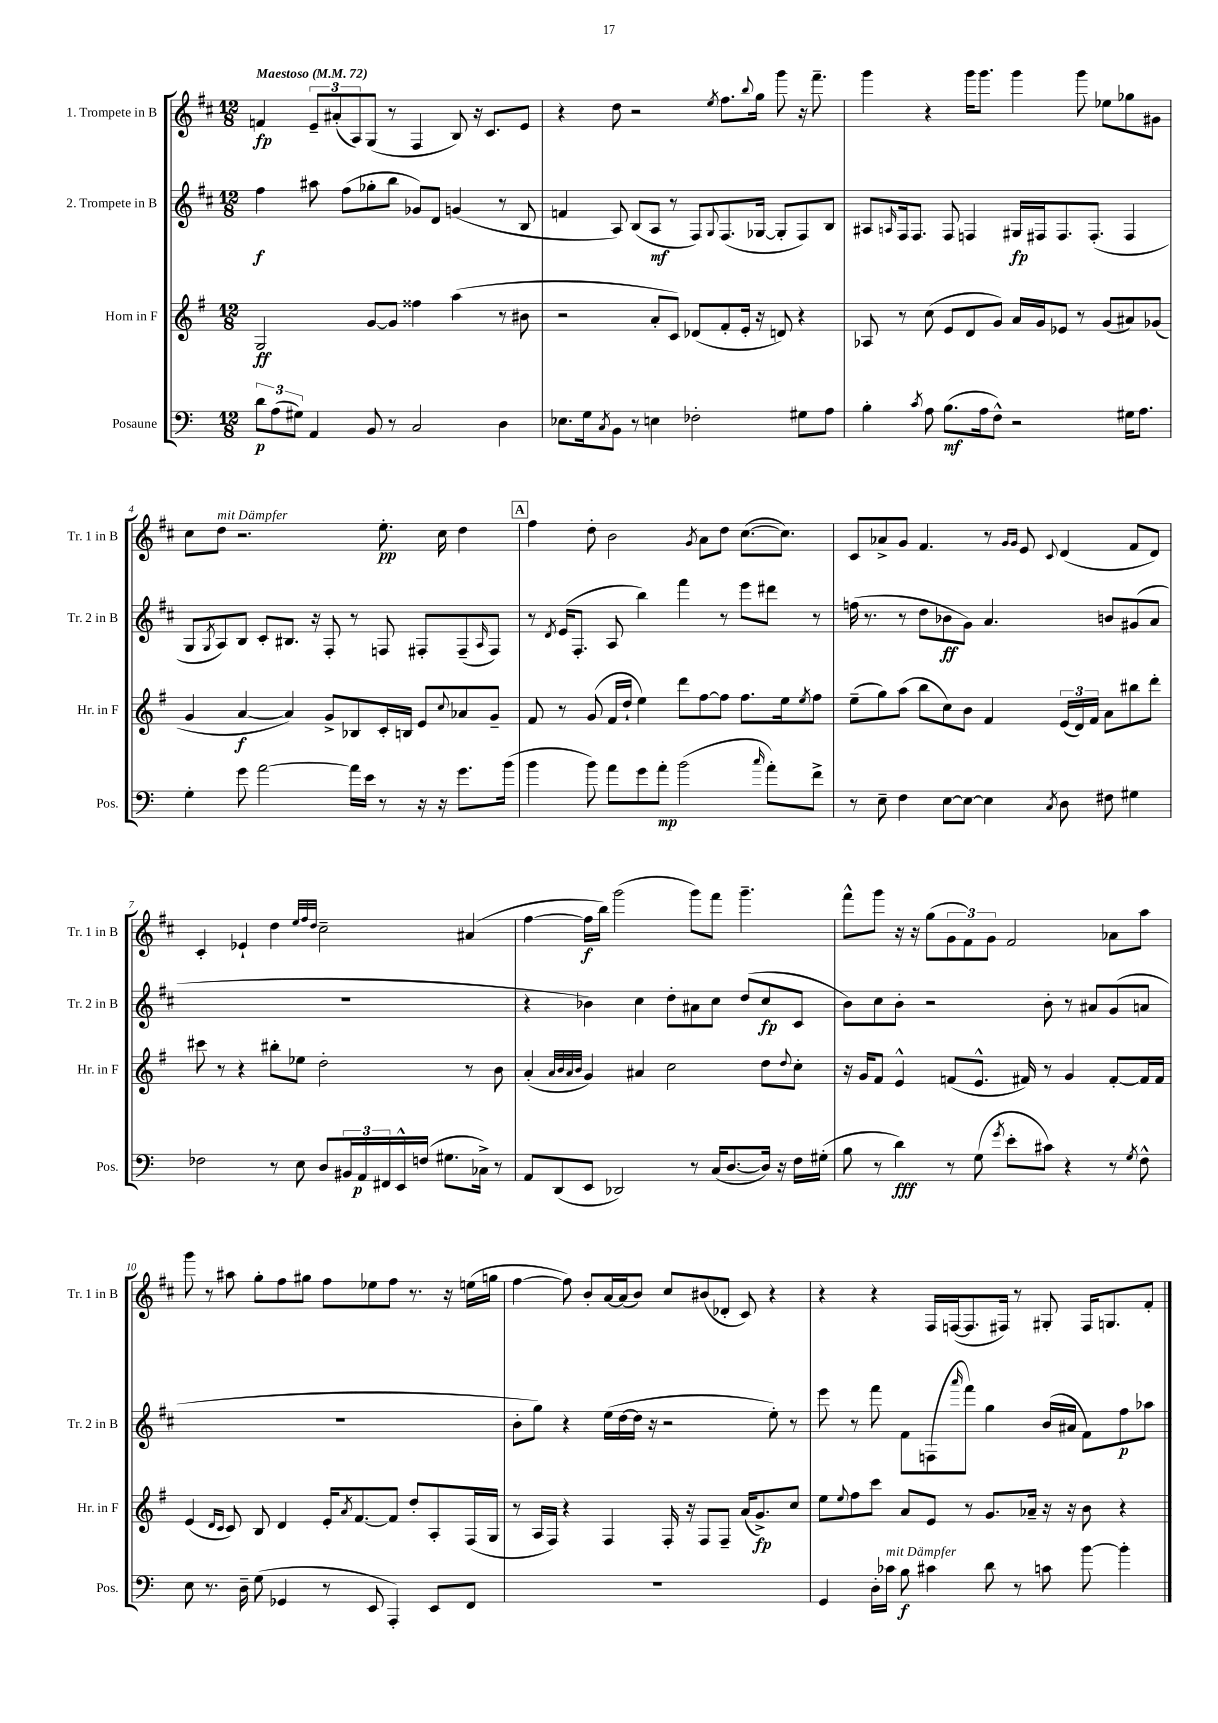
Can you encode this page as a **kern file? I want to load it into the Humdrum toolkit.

**kern	**dynam	**kern	**dynam	**kern	**dynam	**kern	**dynam
*part4	*part4	*part3	*part3	*part2	*part2	*part1	*part1
*staff4	*staff4	*staff3	*staff3	*staff2	*staff2	*staff1	*staff1
*I"Posaune	*	*I"Horn in F	*	*I"2. Trompete in B	*	*I"1. Trompete in B	*
*I'Pos.	*	*I'Hr. in F	*	*I'Tr. 2 in B	*	*I'Tr. 1 in B	*
*clefF4	*	*clefG2	*	*clefG2	*	*clefG2	*
*k[]	*	*k[f#]	*	*k[f#c#]	*	*k[f#c#]	*
*M12/8	*	*M12/8	*	*M12/8	*	*M12/8	*
*MM72	*	*MM72	*	*MM72	*	*MM72	*
=1	=1	=1	=1	=1	=1	=1	=1
!	!	!	!	!	!	!LO:TX:a:B:t=Maestoso	!
12d\L	p	2G/	ff	4ff#\	f	4fn/	fp
(12A\	.	.	.	.	.	.	.
12G#X\J)	.	.	.	.	.	.	.
4AA/	.	.	.	8aa#X\	.	12e~/L	.
.	.	.	.	.	.	(12a#X'/	.
.	.	.	.	(8ff#\L	.	.	.
.	.	.	.	.	.	12A/)	.
8BB/	.	[8g/L	.	8gg-X'\	.	(8G/J	.
8r	.	8g/J]	.	8bb\J	.	8r	.
2C/	.	4ff##X\	.	8g-X/L)	.	4F#/	.
.	.	.	.	8d/J	.	.	.
.	.	(4aa\	.	(4gn/	.	8B/)	.
.	.	.	.	.	.	16r	.
.	.	.	.	.	.	8.c#/L	.
4D\	.	8r	.	8r	.	.	.
.	.	8b#X\	.	8B/	.	8e/J	.
=2	=2	=2	=2	=2	=2	=2	=2
8.E-X\L	.	2r	.	4fn/	.	4r	.
16G\k	.	.	.	.	.	.	.
8qC/	.	.	.	.	.	.	.
8BB\J	.	.	.	8A/)	.	8dd\	.
8r	.	.	.	(8B/L	.	2r	.
4En\	.	8a'/L	.	8A/J	mf	.	.
.	.	8c/J)	.	8r	.	.	.
2F-X'\	.	(8d-X/L	.	8F#/L)	.	.	.
.	.	.	.	8qqG/	.	8qee/	.
.	.	8f#'/	.	(8.F#/	.	8.ff#\L	.
.	.	16e'/Jk	.	.	.	.	.
.	.	.	.	.	.	8qqbb/	.
.	.	16r	.	[16G-X/Jk	.	16gg\Jk	.
.	.	8dn/)	.	8G-'/L]	.	8ggg\	.
8G#X\L	.	4r	.	8F#/)	.	16r	.
.	.	.	.	.	.	8.fff#~\	.
8A\J	.	.	.	8B/J	.	.	.
=3	=3	=3	=3	=3	=3	=3	=3
4B'\	.	8A-X/	.	8A#X/L	.	4ggg\	.
.	.	.	.	16qqAn/	.	.	.
.	.	8r	.	16F#/k	.	.	.
.	.	.	.	8.F#/J	.	.	.
8qc/	.	.	.	.	.	.	.
8A\	.	(8cc\	.	.	.	4r	.
(8.B\L	mf	8e/L	.	8F#/	.	.	.
.	.	8d/	.	4Fn/	.	16ggg\KL	.
16A\k	.	.	.	.	.	8.ggg\J	.
8F^^\J)	.	8g/J)	.	.	.	.	.
2r	.	16a/LL	.	16G#X/LL	fp	4ggg\	.
.	.	16g/J	.	16F#X/J	.	.	.
.	.	8e-X/J	.	8.F#/	.	.	.
.	.	8r	.	.	.	8ggg\	.
.	.	.	.	(8.F#'/J	.	.	.
.	.	(8g/L	.	.	.	8ee-X\L	.
16G#X\KL	.	8a#X/)	.	4F#/	.	8gg-X\	.
8.A\J	.	.	.	.	.	.	.
.	.	(8g-X/J	.	.	.	8g#X\J	.
!!LO:LB:g=z
=4	=4	=4	=4	=4	=4	=4	=4
4G'\	.	4g/	.	8G/L	.	8cc#\L	.
.	.	.	.	8qG/	.	.	.
!	!	!	!	!	!	!LO:TX:a:i:t=mit Dämpfer	!
.	.	.	.	8A/)	.	8dd\J	.
8g\	.	[4a/	f	8B/J	.	2.r	.
[2a\	.	.	.	8c#'/L	.	.	.
.	.	4a/])	.	8.B#X/J	.	.	.
.	.	.	.	16r	.	.	.
.	.	8g^/L	.	8F#'/	.	.	.
16a\LL]	.	8B-X/	.	8r	.	.	.
16e\JJ	.	.	.	.	.	.	.
8r	.	16c'/L	.	8Fn/	.	8.ee'\	pp
.	.	16Bn/JJ	.	.	.	.	.
16r	.	8e/L	.	8F#X'/L	.	.	.
16r	.	.	.	.	.	16cc#\	.
.	.	8qqcc/	.	.	.	.	.
8.g\L	.	8a-X/	.	(8F#~/	.	4dd\	.
.	.	.	.	16qqA/	.	.	.
.	.	8g~/J	.	8F#/J)	.	.	.
(16b\Jk	.	.	.	.	.	.	.
!!LO:REH:place=s1:t=A
=5	=5	=5	=5	=5	=5	=5	=5
4b\	.	8f#/	.	8r	.	4ff#\	.
.	.	.	.	8qd/	.	.	.
.	.	8r	.	(16e/KL	.	.	.
.	.	.	.	8.F#'/J	.	.	.
8b\)	.	(8g/	.	.	.	8dd'\	.
8a\L	.	16f#/LL	.	8A/	.	2b\	.
.	.	16dd`/JJ	.	.	.	.	.
8g\	.	4ee\)	.	4bb\)	.	.	.
8a'\J	mp	.	.	.	.	.	.
(2b\	.	8ddd\L	.	4fff#\	.	.	.
.	.	.	.	.	.	8qg/	.
.	.	[8ff#\	.	.	.	8a\L	.
.	.	8ff#\J]	.	8r	.	8dd\J	.
.	.	8.ff#\L	.	8eee\L	.	([8.cc#\L	.
16qqcc/	.	.	.	.	.	.	.
8a'\L)	.	.	.	8ddd#X\J	.	.	.
.	.	16ee\k	.	.	.	8.cc#\J])	.
.	.	8qee/	.	.	.	.	.
8f^\J	.	8ff#\J	.	8r	.	.	.
=6	=6	=6	=6	=6	=6	=6	=6
8r	.	(8ee~\L	.	(16ffn\	.	8c#/L	.
.	.	.	.	8.r	.	.	.
8E~\	.	8gg\)	.	.	.	8a-X^/	.
4F\	.	(8aa\J	.	8r	.	8g/J	.
.	.	8bb\L	.	8dd\L	.	4.f#/	.
[8E\L	.	8cc\)	.	8b-X\	ff	.	.
8E\J_	.	8b\J	.	8g\J)	.	.	.
4E\]	.	4f#/	.	4.a/	.	8r	.
.	.	.	.	.	.	16qqg/LL	.
.	.	.	.	.	.	16qqg/JJ	.
.	.	.	.	.	.	8e/	.
8qC/	.	.	.	.	.	8qqc#/	.
8D\	.	(24e/LL	.	.	.	(4d/	.
.	.	24d/)	.	.	.	.	.
.	.	24f#/JJ	.	.	.	.	.
8F#X\	.	8a\L	.	8bn/L	.	.	.
4G#X\	.	8bb#X\	.	(8g#X/	.	8f#/L	.
.	.	8ddd'\J	.	8a/J	.	8d/J)	.
!!LO:LB:g=z
=7	=7	=7	=7	=7	=7	=7	=7
2F-X\	.	8ccc#X\	.	1.r	.	4c#'/	.
.	.	8r	.	.	.	.	.
.	.	4r	.	.	.	4e-X`/	.
8r	.	8bb#X'\L	.	.	.	4dd\	.
8E\	.	8ee-X\J	.	.	.	.	.
.	.	.	.	.	.	32qqee/LLL	.
.	.	.	.	.	.	32qqff#/	.
.	.	.	.	.	.	32qqdd/JJJ	.
8D/L	.	2dd'\	.	.	.	2cc#~\	.
24BB#X/L	.	.	.	.	.	.	.
24AA/	p	.	.	.	.	.	.
24FF#X/	.	.	.	.	.	.	.
16EE^^/	.	.	.	.	.	.	.
(16Fn/JJ	.	.	.	.	.	.	.
8.G#X\L	.	.	.	.	.	.	.
.	.	8r	.	.	.	(4a#X/	.
16C-X^\Jk)	.	.	.	.	.	.	.
8r	.	8b\	.	.	.	.	.
=8	=8	=8	=8	=8	=8	=8	=8
8AA/L	.	(4a'/	.	4r	.	[4ff#\	.
(8DD/	.	.	.	.	.	.	.
.	.	32qqa/LLL	.	.	.	.	.
.	.	32qqb/	.	.	.	.	.
.	.	32qqa/	.	.	.	.	.
.	.	32qqb/JJJ	.	.	.	.	.
8EE/J	.	4g/)	.	4b-X\)	.	16ff#\LL]	f
.	.	.	.	.	.	16bb\JJ)	.
2DD-X/)	.	.	.	.	.	(2ggg\	.
.	.	4a#X/	.	4cc#\	.	.	.
.	.	2cc\	.	8dd'\L	.	.	.
8r	.	.	.	8a#X\	.	8ggg\L)	.
(16C/KL	.	.	.	8cc#\J	.	8fff#\J	.
[8.D/	.	.	.	.	.	.	.
.	.	.	.	(8dd/L	.	4.ggg~\	.
16D/Jk])	.	8dd\L	.	8cc#/	fp	.	.
16r	.	.	.	.	.	.	.
.	.	8qqdd/	.	.	.	.	.
16F\LL	.	8cc'\J	.	8c#/J	.	.	.
(16G#X'\JJ	.	.	.	.	.	.	.
=9	=9	=9	=9	=9	=9	=9	=9
8B\	.	16r	.	8b\L)	.	8fff#^^\L	.
.	.	16g/KL	.	.	.	.	.
8r	.	8f#/J	.	8cc#\	.	8ggg\J	.
4d\)	fff	4e^^/	.	8b'\J	.	16r	.
.	.	.	.	.	.	16r	.
.	.	.	.	2r	.	(8gg\L	.
8r	.	(8fn/L	.	.	.	12g\	.
.	.	.	.	.	.	12f#\)	.
(8G\	.	8.e^^/J	.	.	.	.	.
.	.	.	.	.	.	12g\J	.
8qg/	.	.	.	.	.	.	.
8e'\L	.	.	.	.	.	2f#/	.
.	.	16f#X/)	.	.	.	.	.
8c#X\J)	.	8r	.	8b'\	.	.	.
4r	.	4g/	.	8r	.	.	.
.	.	.	.	8a#X/L	.	.	.
8r	.	[8f#'/L	.	(8g/	.	8a-X\L	.
8qG/	.	.	.	.	.	.	.
8F^^\	.	16f#/L]	.	8an/J	.	8aa\J	.
.	.	16f#/JJ	.	.	.	.	.
!!LO:LB:g=z
=10	=10	=10	=10	=10	=10	=10	=10
8E\	.	(4e/	.	1.r	.	8ggg\	.
8.r	.	.	.	.	.	8r	.
.	.	16qqd/LL	.	.	.	.	.
.	.	16qqc/JJ	.	.	.	.	.
.	.	8c/)	.	.	.	8aa#X\	.
16D~\	.	.	.	.	.	.	.
(8G\	.	8B/	.	.	.	8gg'\L	.
4GG-X/	.	4d/	.	.	.	8ff#\	.
.	.	.	.	.	.	8gg#X\J	.
8r	.	16e'/KL	.	.	.	8ff#\L	.
.	.	8qa/	.	.	.	.	.
.	.	[8.f#/	.	.	.	.	.
8EE/	.	.	.	.	.	8ee-X\	.
4AAA'/)	.	8f#/J]	.	.	.	8ff#\J	.
.	.	8dd'/L	.	.	.	8.r	.
8EE/L	.	8A'/	.	.	.	.	.
.	.	.	.	.	.	16r	.
8FF/J	.	(16F#/L	.	.	.	(16een\LL	.
.	.	16G/JJ	.	.	.	16ggn\JJ	.
=11	=11	=11	=11	=11	=11	=11	=11
1.r	.	8r	.	8b'\L	.	[4ff#\	.
.	.	16A/LL	.	8gg\J)	.	.	.
.	.	16F#/JJ)	.	.	.	.	.
.	.	4r	.	4r	.	8ff#\])	.
.	.	.	.	.	.	8b'/L	.
.	.	4F#/	.	(16ee\LL	.	[16a/L	.
.	.	.	.	[16dd\	.	(16a/J]	.
.	.	.	.	16dd\JJ]	.	8b/J)	.
.	.	.	.	16r	.	.	.
.	.	16F#'/	.	2r	.	8cc#/L	.
.	.	16r	.	.	.	.	.
.	.	8F#/L	.	.	.	(8b#X/	.
.	.	8F#~/J	.	.	.	8d-X'/J	.
.	.	(16a/KL	.	.	.	8c#/)	.
.	.	8.g^/)	fp	.	.	.	.
.	.	.	.	8ee'\)	.	4r	.
.	.	8cc/J	.	8r	.	.	.
=12	=12	=12	=12	=12	=12	=12	=12
4GG/	.	8ee\L	.	8eee\	.	4r	.
.	.	8qqee/	.	.	.	.	.
.	.	8ff#\	.	8r	.	.	.
16D'\LL	.	8ccc\J	.	8fff#\	.	4r	.
!LO:TX:a:i:t=mit Dämpfer	!	!	!	!	!	!	!
16c-X\JJ	.	.	.	.	.	.	.
8B\	f	8a/L	.	8f#\L	.	.	.
4c#X\	.	8e/J	.	(8Fn\	.	16F#/LL	.
.	.	.	.	.	.	([16Fn/J	.
.	.	.	.	16qqaaa/	.	.	.
.	.	8r	.	8fff#\J)	.	8.F/]	.
8d\	.	8.g/L	.	4gg\	.	.	.
.	.	.	.	.	.	16F#X/Jk)	.
8r	.	.	.	.	.	8r	.
.	.	16a-X~/Jk	.	.	.	.	.
8cn\	.	16r	.	(16b/LL	.	8G#X'/	.
.	.	16r	.	16a#X/JJ	.	.	.
[8b\	.	8b\	.	8f#\L)	.	16F#/KL	.
.	.	.	.	.	.	8.Gn/	.
4b'\]	.	4r	.	8ff#\	p	.	.
.	.	.	.	8aa-X\J	.	8f#'/J	.
==	==	==	==	==	==	==	==
*-	*-	*-	*-	*-	*-	*-	*-
